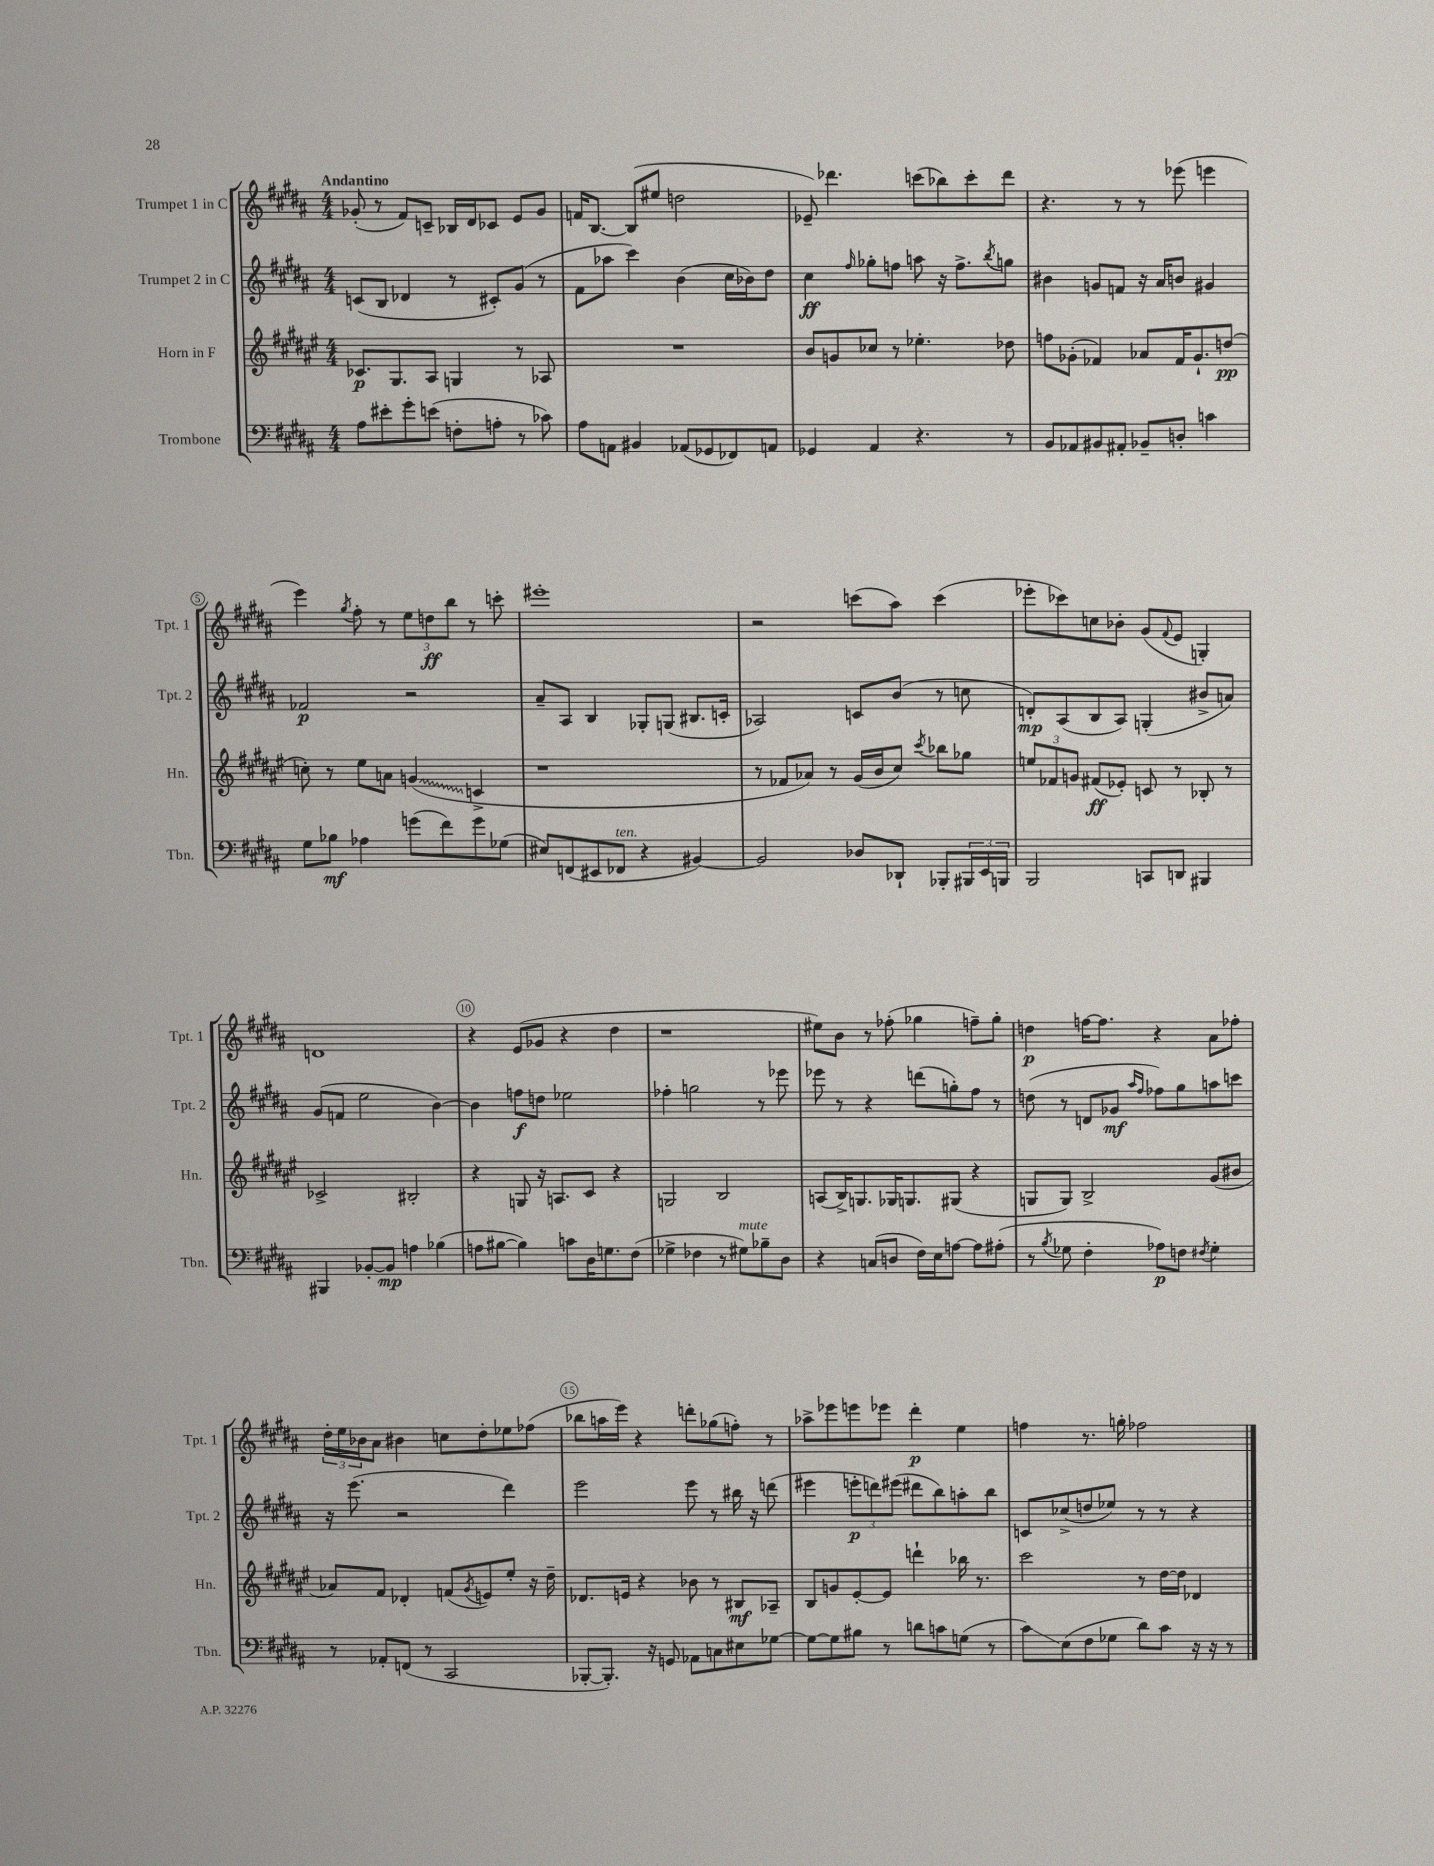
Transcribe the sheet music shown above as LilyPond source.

<<
\new StaffGroup <<
\new Staff = "s0" \with { instrumentName = "Trumpet 1 in C" shortInstrumentName = "Tpt. 1" } {
    \clef treble \key b \major \numericTimeSignature \time 4/4 \tempo "Andantino"
    ges'8-.( r8 fis'8) c'8-- bes16 dis'16 ces'8 e'8 ges'8 |
    f'16 b8.~ b8( eis''8 d''2 |
    ees'8--) des'''4. c'''8( bes''8) c'''8-. des'''8 |
    r4. r8 r8 ees'''8( e'''4 |
    e'''4) \acciaccatura { gis''8 } fis''8-. r8 \tuplet 3/2 { e''8 d''8\ff b''8 } r8 c'''8-. |
    eis'''1-. |
    r2 c'''8( ais''8) c'''4( |
    ees'''8-. ces'''8) c''8 bes'8-. gis'8( \appoggiatura { fis'8 } e'8 g4-.) |
    d'1 |
    r4 e'8( ges'8 r4 dis''4 |
    r1 |
    eis''8) b'8 r8 fes''8-.( ges''4 f''8--) ges''8-. |
    d''4\p f''16~ f''8. r4 ais'8 fes''8-. |
    \tuplet 3/2 { dis''16-. e''16 bes'16 } ais'8 bis'4 c''8 dis''8-. ees''8 fes''8( |
    bes''8 a''16 e'''16) r4 d'''8-. ges''8( f''8-.) r8 |
    aes''8-> ees'''8 e'''8 ees'''8 dis'''4-.\p e''4 |
    f''4 r8. g''16-. fes''2 \bar "|." |
}
\new Staff = "s1" \with { instrumentName = "Trumpet 2 in C" shortInstrumentName = "Tpt. 2" } {
    \clef treble \key b \major \numericTimeSignature \time 4/4
    c'8( b8 des'4 r8 cis'8-.) gis'8( r8 |
    fis'8 aes''8 cis'''4) b'4( cis''16 bes'16) dis''8 |
    cis''4\ff \grace { fis''16 } ges''8-. f''8 a''8 r16 f''8.-> \acciaccatura { b''8 } g''8 |
    bis'4 g'8 f'8 r16 ais'16 b'8 gis'4 |
    fes'2\p r2 |
    ais'8-- ais8 b4 ges8-. g8( bis8. c'16-. |
    aes2) c'8 b'8( r8 c''8 |
    d'8-.\mp) ais8( b8 ais8) g4-.( bis'8-> a'8) |
    gis'8( f'8 e''2 b'4~) |
    b'4 f''8\f d''8 ees''2 |
    fes''4-. g''2 r8 ees'''8 |
    ees'''8 r8 r4 d'''8( g''8-.) fis''8 r8 |
    d''8( r8 d'8 ges'8\mf \grace { ais''16 fis''16 } fes''8) gis''8 a''8 c'''8 |
    r16 e'''8.( r2 dis'''4) |
    e'''2 e'''8 r8 bis''16 r16 d'''8( |
    eis'''4 \tuplet 3/2 { e'''8-.\p d'''8) eis'''8( } dis'''8 b''8) a''8-. b''8 |
    c'8 ces''8->( d''8 ees''8) r8 r8 r4 \bar "|." |
}
\new Staff = "s2" \with { instrumentName = "Horn in F" shortInstrumentName = "Hn." } {
    \clef treble \key fis \major \numericTimeSignature \time 4/4
    ces'8.\p gis8. ais8 g4 r8 aes8 |
    R1 |
    b'8 g'8 ces''8 r8 ees''4.-. des''8 |
    f''8 ges'8-.( fes'4) aes'8 fes'16 ges'8.-! d''8\pp( |
    c''8-.) r8 eis''8 a'8 \once \override Glissando.style = #'zigzag g'4\glissando( c'4-> |
    r1 |
    r8 fes'8 aes'8) r8 gis'16( b'16 cis''8) \acciaccatura { cis'''8 } bes''8 ges''8 |
    \tuplet 3/2 { e''8 fes'8 g'8 } fis'8\ff( ees'8-.) c'8 r8 bes8-. r8 |
    ces'2-> bis2-. |
    r4 g8 r16 a8. cis'8 r4 |
    g2 b2 |
    a8( b16->) g8. ges16 g8. gis8( r4 |
    g8 g8) b2-> gis'8( bis'8 |
    aes'8) fis'8 des'4-. f'8( \acciaccatura { gis'8 } e'8) eis''8-. r16 dis''16-- |
    des'8. e'16 r4 bes'8 r8 bis8\mf aes8-- |
    b8 g'8 eis'8~-. eis'8 d'''4-! bes''16 r8. |
    cis'''2 r8 dis''16~ dis''16 des'4 \bar "|." |
}
\new Staff = "s3" \with { instrumentName = "Trombone" shortInstrumentName = "Tbn." } {
    \clef bass \key b \major \numericTimeSignature \time 4/4
    ais8 eis'8-. gis'8-. e'8( f8-. a8-. r8 ces'8) |
    ais8 a,8 bis,4 aes,8( ges,8 fes,8) a,8 |
    ges,4 ais,4 r4. r8 |
    b,8 aes,8 bis,8 ais,8-. bes,8-- d8-. c'4 |
    gis8 bes8\mf aes4 g'8( fis'8) g'8 ges8( |
    eis8) f,8( eis,8 fes,8^\markup { \italic "ten." } r4 bis,4~) |
    bis,2 des8 des,8-! bes,,8-. \tuplet 3/2 { bis,,16 e,16 b,,16 } |
    b,,2 c,8 d,8 bis,,4 |
    bis,,4 bes,8~-. bes,8\mp a4 bes4( |
    a8 bis8~ bis4) c'8 dis16 g8. fis8( |
    ges4-> fes4 r8 gis8^\markup { \italic "mute" }) bes8-- dis8 |
    r4 c8( d8 fis16) e16 a8~ a8 ais8-.( |
    r8 \acciaccatura { b8 } ges8 fis4-. aes8\p) f8 \acciaccatura { fis8 } ges4-. |
    r8 aes,8-. f,8( r8 cis,2 |
    bes,,8~-. bes,,8.-.) r16 g,8 aes,8 c8 eis8 ges8~ |
    ges8~ ges8 bis8 r8 d'8 c'8 g8( r8 |
    cis'8\glissando) e8( fis8 ges8 dis'8) cis'8 r16 r16 r8 \bar "|." |
}
>>
>>
\layout { \context { \Score \override BarNumber.break-visibility = ##(#f #t #t) barNumberVisibility = #(every-nth-bar-number-visible 5) \override BarNumber.stencil = #(make-stencil-circler 0.1 0.3 ly:text-interface::print) } }
